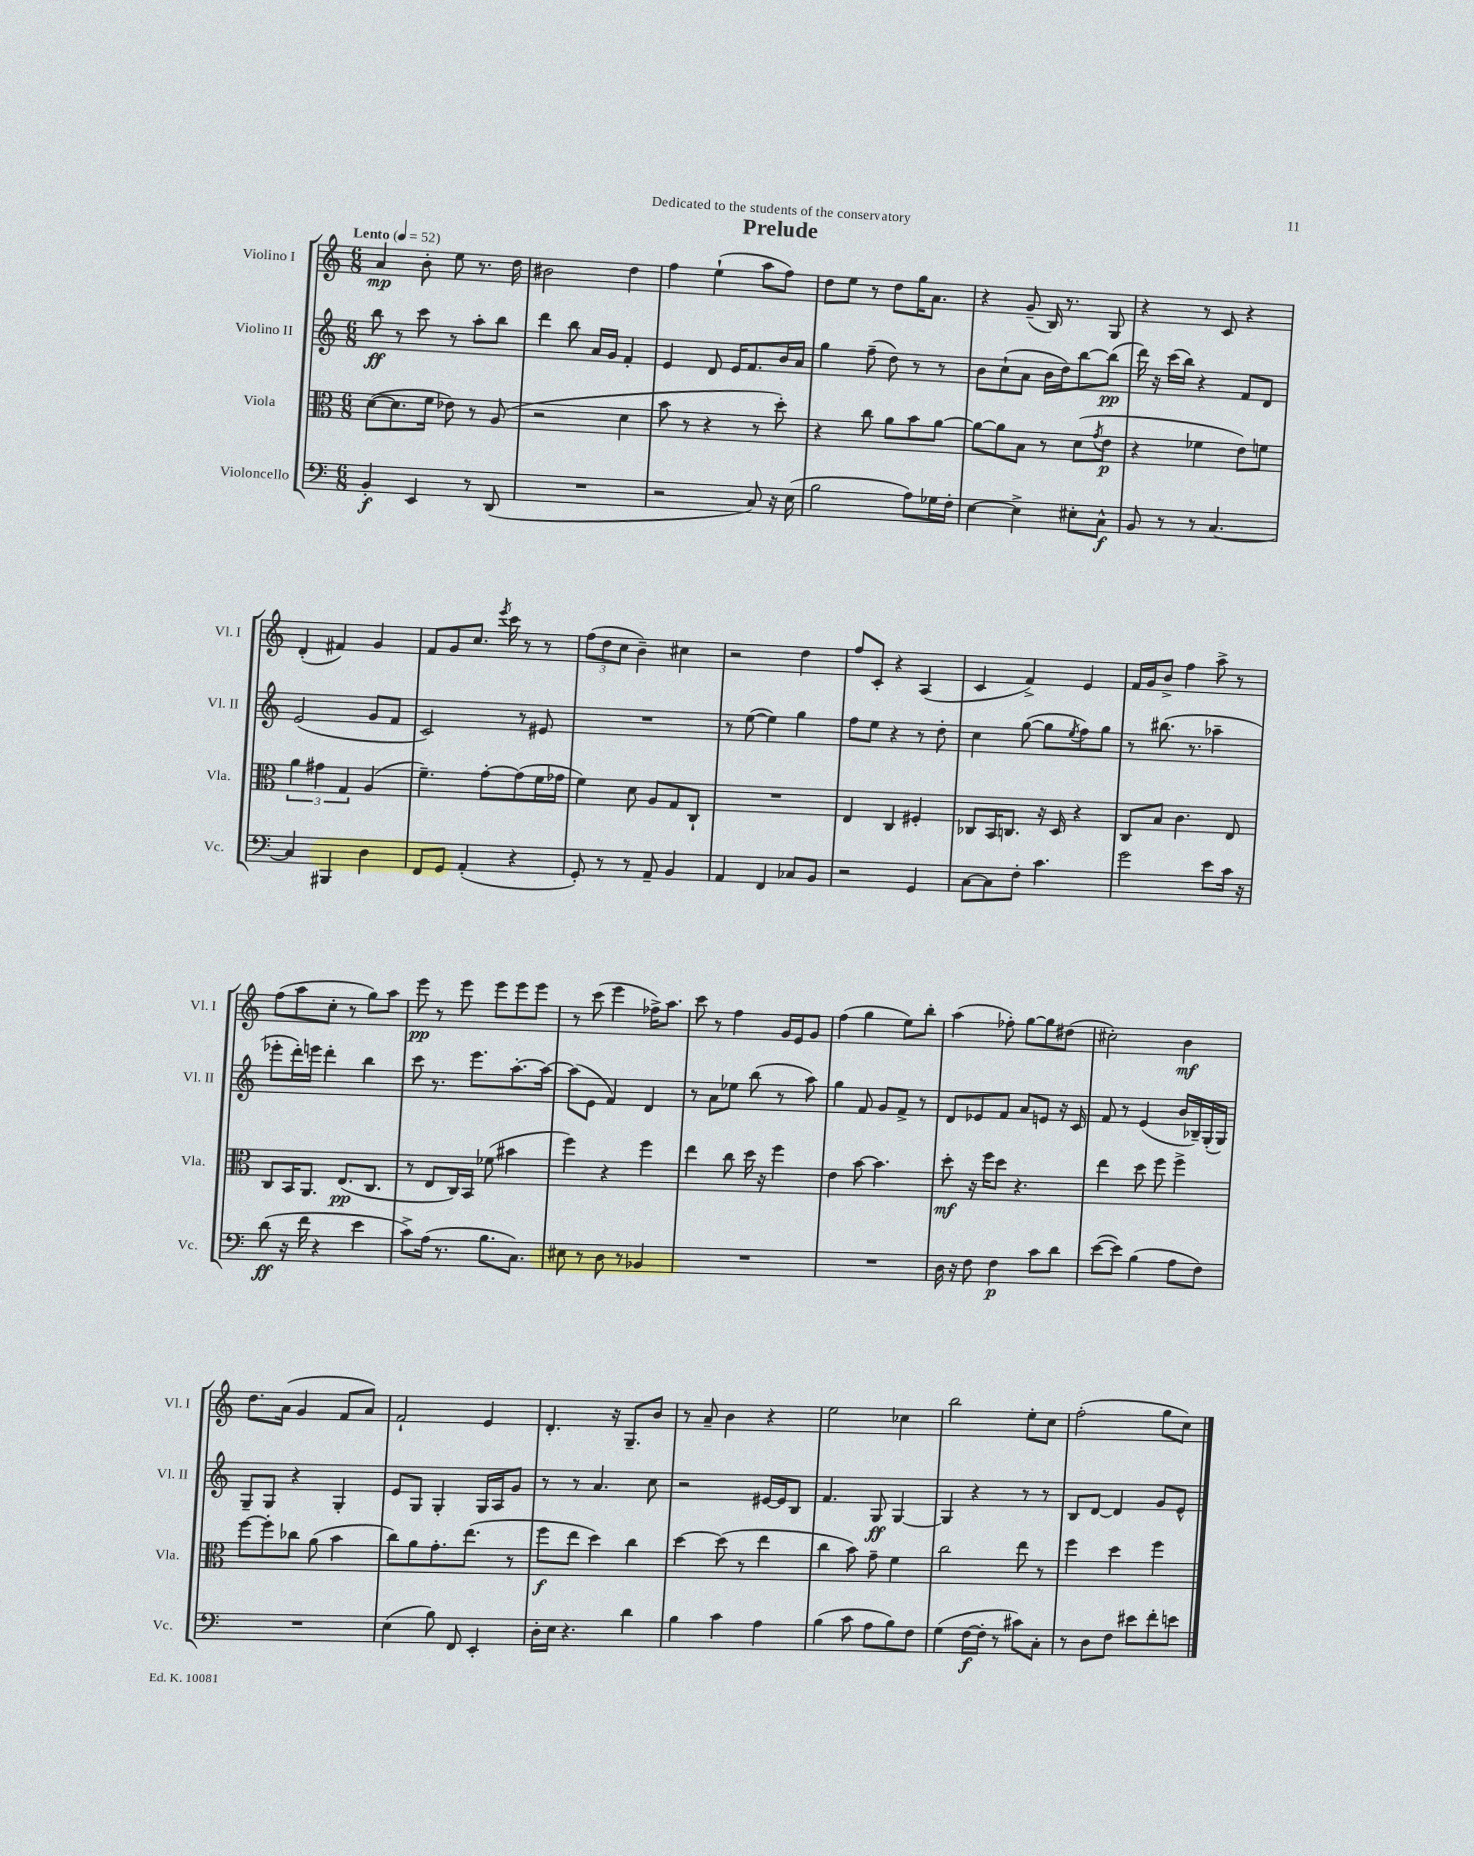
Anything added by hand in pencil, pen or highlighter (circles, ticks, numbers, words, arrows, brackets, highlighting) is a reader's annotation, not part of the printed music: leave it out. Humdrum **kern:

**kern	**dynam	**kern	**dynam	**kern	**dynam	**kern	**dynam
*part4	*part4	*part3	*part3	*part2	*part2	*part1	*part1
*staff4	*staff4	*staff3	*staff3	*staff2	*staff2	*staff1	*staff1
*I"Violoncello	*	*I"Viola	*	*I"Violino II	*	*I"Violino I	*
*I'Vc.	*	*I'Vla.	*	*I'Vl. II	*	*I'Vl. I	*
*clefF4	*	*clefC3	*	*clefG2	*	*clefG2	*
*k[]	*	*k[]	*	*k[]	*	*k[]	*
*M6/8	*	*M6/8	*	*M6/8	*	*M6/8	*
*MM52	*	*MM52	*	*MM52	*	*MM52	*
=1	=1	=1	=1	=1	=1	=1	=1
!	!	!	!	!	!	!LO:TX:a:B:t=Lento	!
4BB'/	f	([8d\L	.	8bb\	ff	4a/	mp
.	.	8.d\]	.	8r	.	.	.
4EE/	.	.	.	8ccc\	.	8b'\	.
.	.	16f\Jk	.	.	.	.	.
.	.	8e-X\)	.	8r	.	8ee\	.
8r	.	8r	.	8aa'\L	.	8.r	.
(8DD/	.	(8A/	.	8bb\J	.	.	.
.	.	.	.	.	.	16dd\	.
=2	=2	=2	=2	=2	=2	=2	=2
2.r	.	2r	.	4ddd\	.	2b#X\	.
.	.	.	.	8bb\	.	.	.
.	.	.	.	16a/LL	.	.	.
.	.	.	.	16g/JJ	.	.	.
.	.	4d\	.	4f'/	.	4dd\	.
=3	=3	=3	=3	=3	=3	=3	=3
2r	.	8b\	.	4e/	.	4ff\	.
.	.	8r	.	.	.	.	.
.	.	4r	.	8d/	.	(4ee`\	.
.	.	.	.	16e/KL	.	.	.
.	.	.	.	8.f/	.	.	.
8C/)	.	8r	.	.	.	8aa\L	.
16r	.	8dd'\)	.	16b/L	.	8ff\J)	.
(16E\	.	.	.	16a/JJ	.	.	.
=4	=4	=4	=4	=4	=4	=4	=4
2B\	.	4r	.	4gg\	.	8dd\L	.
.	.	.	.	.	.	8ee\J	.
.	.	8cc\	.	(8ff~\	.	8r	.
.	.	8a\L	.	8dd\)	.	8dd\L	.
8A\L)	.	8b\	.	8r	.	16gg\K	.
.	.	.	.	.	.	8.a\J	.
16G-X\L	.	[8a\J	.	8r	.	.	.
16F'\JJ	.	.	.	.	.	.	.
=5	=5	=5	=5	=5	=5	=5	=5
[4E\	.	8a\L_	.	8b\L	.	4r	.
.	.	8a\]	.	(8cc`\	.	.	.
4E^\]	.	8B\J	.	8a\J	.	(8g~/	.
.	.	8r	.	16b\LL	.	16B/)	.
.	.	.	.	16dd\J)	.	8.r	.
8E#X'\L	.	(8d\L	.	[8bb\	.	.	.
.	.	8qg/	.	.	.	.	.
8C^^\J	f	8e\J	p	(8bb\J]	pp	8G/	.
=6	=6	=6	=6	=6	=6	=6	=6
8BB/	.	4r	.	16ddd\)	.	4r	.
.	.	.	.	16r	.	.	.
8r	.	.	.	(16ccc\LL	.	.	.
.	.	.	.	16bb\JJ)	.	.	.
8r	.	4f-X\	.	4r	.	8r	.
[4.C/	.	.	.	.	.	8c/	.
.	.	8e\L)	.	8f/L	.	4r	.
.	.	8fn\J	.	8d/J	.	.	.
!!LO:LB:g=z
=7	=7	=7	=7	=7	=7	=7	=7
4C/]	.	6a\	.	(2e/	.	(4d'/	.
.	.	6g#X\	.	.	.	.	.
4BBB#X/	.	.	.	.	.	4f#X/)	.
.	.	6G/	.	.	.	.	.
4D\	.	(4A/	.	8g/L	.	4g/	.
.	.	.	.	8f/J	.	.	.
=8	=8	=8	=8	=8	=8	=8	=8
8FF/L	.	4.f~\)	.	2c/)	.	8f/L	.
8GG/J	.	.	.	.	.	8g/	.
(4AA'/	.	.	.	.	.	8.cc/J	.
.	.	[8g'\L	.	.	.	.	.
.	.	.	.	.	.	8qeee/	.
.	.	.	.	.	.	16ccc\	.
4r	.	(8g\]	.	8r	.	8r	.
.	.	16f\L	.	8e#X/	.	8r	.
.	.	16g-X\JJ	.	.	.	.	.
=9	=9	=9	=9	=9	=9	=9	=9
8GG'/)	.	4f\)	.	2.r	.	(12ff\L	.
.	.	.	.	.	.	12dd\	.
8r	.	.	.	.	.	.	.
.	.	.	.	.	.	12cc\J	.
8r	.	8d\	.	.	.	4b~\)	.
8AA~/	.	8A/L	.	.	.	.	.
4BB/	.	8G/	.	.	.	4cc#X\	.
.	.	8C`/J	.	.	.	.	.
=10	=10	=10	=10	=10	=10	=10	=10
4AA/	.	2.r	.	8r	.	2r	.
.	.	.	.	([8ee\	.	.	.
4FF/	.	.	.	4ee\])	.	.	.
8C-X/L	.	.	.	4gg\	.	4dd\	.
8BB/J	.	.	.	.	.	.	.
=11	=11	=11	=11	=11	=11	=11	=11
2r	.	4E/	.	8ff\L	.	8ff/L	.
.	.	.	.	8ee\J	.	8c'/J	.
.	.	4C/	.	4r	.	4r	.
4GG/	.	4F#X'/	.	8r	.	(4A/	.
.	.	.	.	8dd'\	.	.	.
=12	=12	=12	=12	=12	=12	=12	=12
[8C\L	.	8C-X/L	.	4cc\	.	4c/	.
8C\]	.	16BB/K	.	.	.	.	.
.	.	8.Cn/J	.	.	.	.	.
8F'\J	.	.	.	([8gg\	.	4f^/)	.
4.c\	.	16r	.	8gg\L]	.	.	.
.	.	16D/	.	.	.	.	.
.	.	.	.	8qee/	.	.	.
.	.	4r	.	8ff\)	.	4e/	.
.	.	.	.	8gg\J	.	.	.
=13	=13	=13	=13	=13	=13	=13	=13
2g\	.	8C/L	.	8r	.	16f/LL	.
.	.	.	.	.	.	16g/J	.
.	.	8B/J	.	(8.bb#X\	.	8b^/J	.
.	.	4.c\	.	.	.	4ff\	.
.	.	.	.	8.r	.	.	.
8e\L	.	.	.	4aa-X~\	.	8aa^\	.
16c\Jk	.	8E/	.	.	.	8r	.
16r	.	.	.	.	.	.	.
!!LO:LB:g=z
=14	=14	=14	=14	=14	=14	=14	=14
(8d\	ff	8C/L	.	8eee-X'\L	.	(8ff\L	.
16r	.	16BB/K	.	16ddd'\L)	.	8aa\	.
16f\	.	8.AA/J	.	16eeen\JJ	.	.	.
4r	.	.	.	4ddd'\	.	8cc'\J	.
.	.	(8.E/L	pp	.	.	8r	.
4e\	.	.	.	4bb\	.	8gg\L)	.
.	.	8.C/J	.	.	.	.	.
.	.	.	.	.	.	8aa\J	.
=15	=15	=15	=15	=15	=15	=15	=15
8c^\L)	.	8r	.	8ccc\	.	8eee\	pp
(16A\Jk	.	8E/L	.	8.r	.	8r	.
8.r	.	.	.	.	.	.	.
.	.	16C/L)	.	.	.	8eee\	.
.	.	16BB/JJ	.	8.eee\L	.	.	.
8.B\L	.	(8f-X\	.	.	.	8eee\L	.
.	.	4b#X\	.	[8.aa'\	.	8eee\	.
8.C\J)	.	.	.	.	.	.	.
.	.	.	.	.	.	8eee\J	.
.	.	.	.	16aa\Jk_	.	.	.
=16	=16	=16	=16	=16	=16	=16	=16
8E#X\	.	4ff\)	.	(8aa\L]	.	8r	.
8r	.	.	.	8e\J	.	(8ccc\	.
8D\	.	4r	.	4f/)	.	4eee\	.
8r	.	.	.	.	.	.	.
4BB-X/	.	4ff\	.	4d/	.	16ff-X^\KL)	.
.	.	.	.	.	.	8.aa\J	.
=17	=17	=17	=17	=17	=17	=17	=17
2.r	.	4ee\	.	8r	.	8ccc\	.
.	.	.	.	8a\L	.	8r	.
.	.	8cc\	.	8ee-X\J	.	4ff\	.
.	.	16dd\	.	(8bb\	.	.	.
.	.	16r	.	.	.	.	.
.	.	4ff\	.	8r	.	16g/LL	.
.	.	.	.	.	.	16e/J	.
.	.	.	.	8aa\)	.	8g/J	.
=18	=18	=18	=18	=18	=18	=18	=18
2.r	.	4e\	.	4gg\	.	(4ff\	.
.	.	[8b\	.	8f/	.	4gg\	.
.	.	4.b\]	.	8g/L	.	.	.
.	.	.	.	8f^/J	.	8ee\L)	.
.	.	.	.	8r	.	8bb'\J	.
=19	=19	=19	=19	=19	=19	=19	=19
16D\	.	8dd'\	mf	8d/L	.	(4aa\	.
16r	.	.	.	.	.	.	.
8F\	.	16r	.	8e-X/	.	.	.
.	.	16ff\KL	.	.	.	.	.
4F\	p	8dd\J	.	8f/J	.	8ff-X'\)	.
.	.	4.r	.	8a/L	.	[8gg\L	.
8c\L	.	.	.	8en/J	.	8gg\]	.
8d\J	.	.	.	16r	.	(8dd#X\J	.
.	.	.	.	16c/	.	.	.
=20	=20	=20	=20	=20	=20	=20	=20
([8e\L	.	4ee\	.	8f/	.	2cc#X'\)	.
8e\J])	.	.	.	8r	.	.	.
(4B\	.	8dd\	.	(4e/	.	.	.
.	.	8ff\	.	.	.	.	.
8A\L	.	4ff^\	.	16b/LL	.	4b\	mf
.	.	.	.	16B-X~/)	.	.	.
8F\J)	.	.	.	(16G'/	.	.	.
.	.	.	.	16G/JJ)	.	.	.
!!LO:LB:g=z
=21	=21	=21	=21	=21	=21	=21	=21
2.r	.	[8ff\L	.	8G~/L	.	8.dd\L	.
.	.	8ff'\]	.	8G/J	.	.	.
.	.	.	.	.	.	(16a\Jk	.
.	.	8cc-X\J	.	4r	.	4g/	.
.	.	(8a\	.	.	.	.	.
.	.	4b\	.	4G'/	.	8f/L	.
.	.	.	.	.	.	8a/J)	.
=22	=22	=22	=22	=22	=22	=22	=22
(4E\	.	8cc\L)	.	8e/L	.	2f`/	.
.	.	8a\	.	8G/J	.	.	.
8B\)	.	8.g'\	.	4G'/	.	.	.
8FF/	.	.	.	.	.	.	.
.	.	(8.ee\J	.	.	.	.	.
4EE'/	.	.	.	16G/LL	.	4e/	.
.	.	.	.	16A/J	.	.	.
.	.	8r	.	8g/J	.	.	.
=23	=23	=23	=23	=23	=23	=23	=23
16D'\LL	.	8ff\L	f	8r	.	4.d'/	.
16E\JJ	.	.	.	.	.	.	.
4.r	.	8ee\J	.	8r	.	.	.
.	.	4dd\)	.	4.a/	.	.	.
.	.	.	.	.	.	16r	.
.	.	.	.	.	.	8.G~/L	.
4d\	.	4cc\	.	.	.	.	.
.	.	.	.	8cc\	.	8b/J	.
=24	=24	=24	=24	=24	=24	=24	=24
4B\	.	[4dd\	.	2r	.	8r	.
.	.	.	.	.	.	8a~/	.
4c\	.	(8dd\]	.	.	.	4b\	.
.	.	8r	.	.	.	.	.
4A\	.	4ee\	.	[16e#X/LL	.	4r	.
.	.	.	.	16e#/J]	.	.	.
.	.	.	.	8B/J	.	.	.
=25	=25	=25	=25	=25	=25	=25	=25
(4B\	.	4cc\	.	4.f/	.	2ee\	.
8c\	.	8b\)	.	.	.	.	.
8A\L	.	8g~\	.	8G/	ff	.	.
8B\)	.	4f\	.	[4G/	.	4cc-X\	.
8F\J	.	.	.	.	.	.	.
=26	=26	=26	=26	=26	=26	=26	=26
(4G\	.	2cc\	.	4G/]	.	2bb\	.
[16F\LL	f	.	.	4r	.	.	.
16F'\JJ]	.	.	.	.	.	.	.
8r	.	.	.	.	.	.	.
8c#X\L)	.	8ee\	.	8r	.	8ee'\L	.
8C'\J	.	8r	.	8r	.	8cc\J	.
=27	=27	=27	=27	=27	=27	=27	=27
8r	.	4ff\	.	8B/L	.	(2ff'\	.
8D\L	.	.	.	[8d/J	.	.	.
8F\J	.	4dd\	.	4d/]	.	.	.
8e#X\L	.	.	.	.	.	.	.
8f'\	.	4ff\	.	8g/L	.	8gg\L	.
8en\J	.	.	.	8e^^/J	.	8cc\J)	.
==	==	==	==	==	==	==	==
*-	*-	*-	*-	*-	*-	*-	*-
